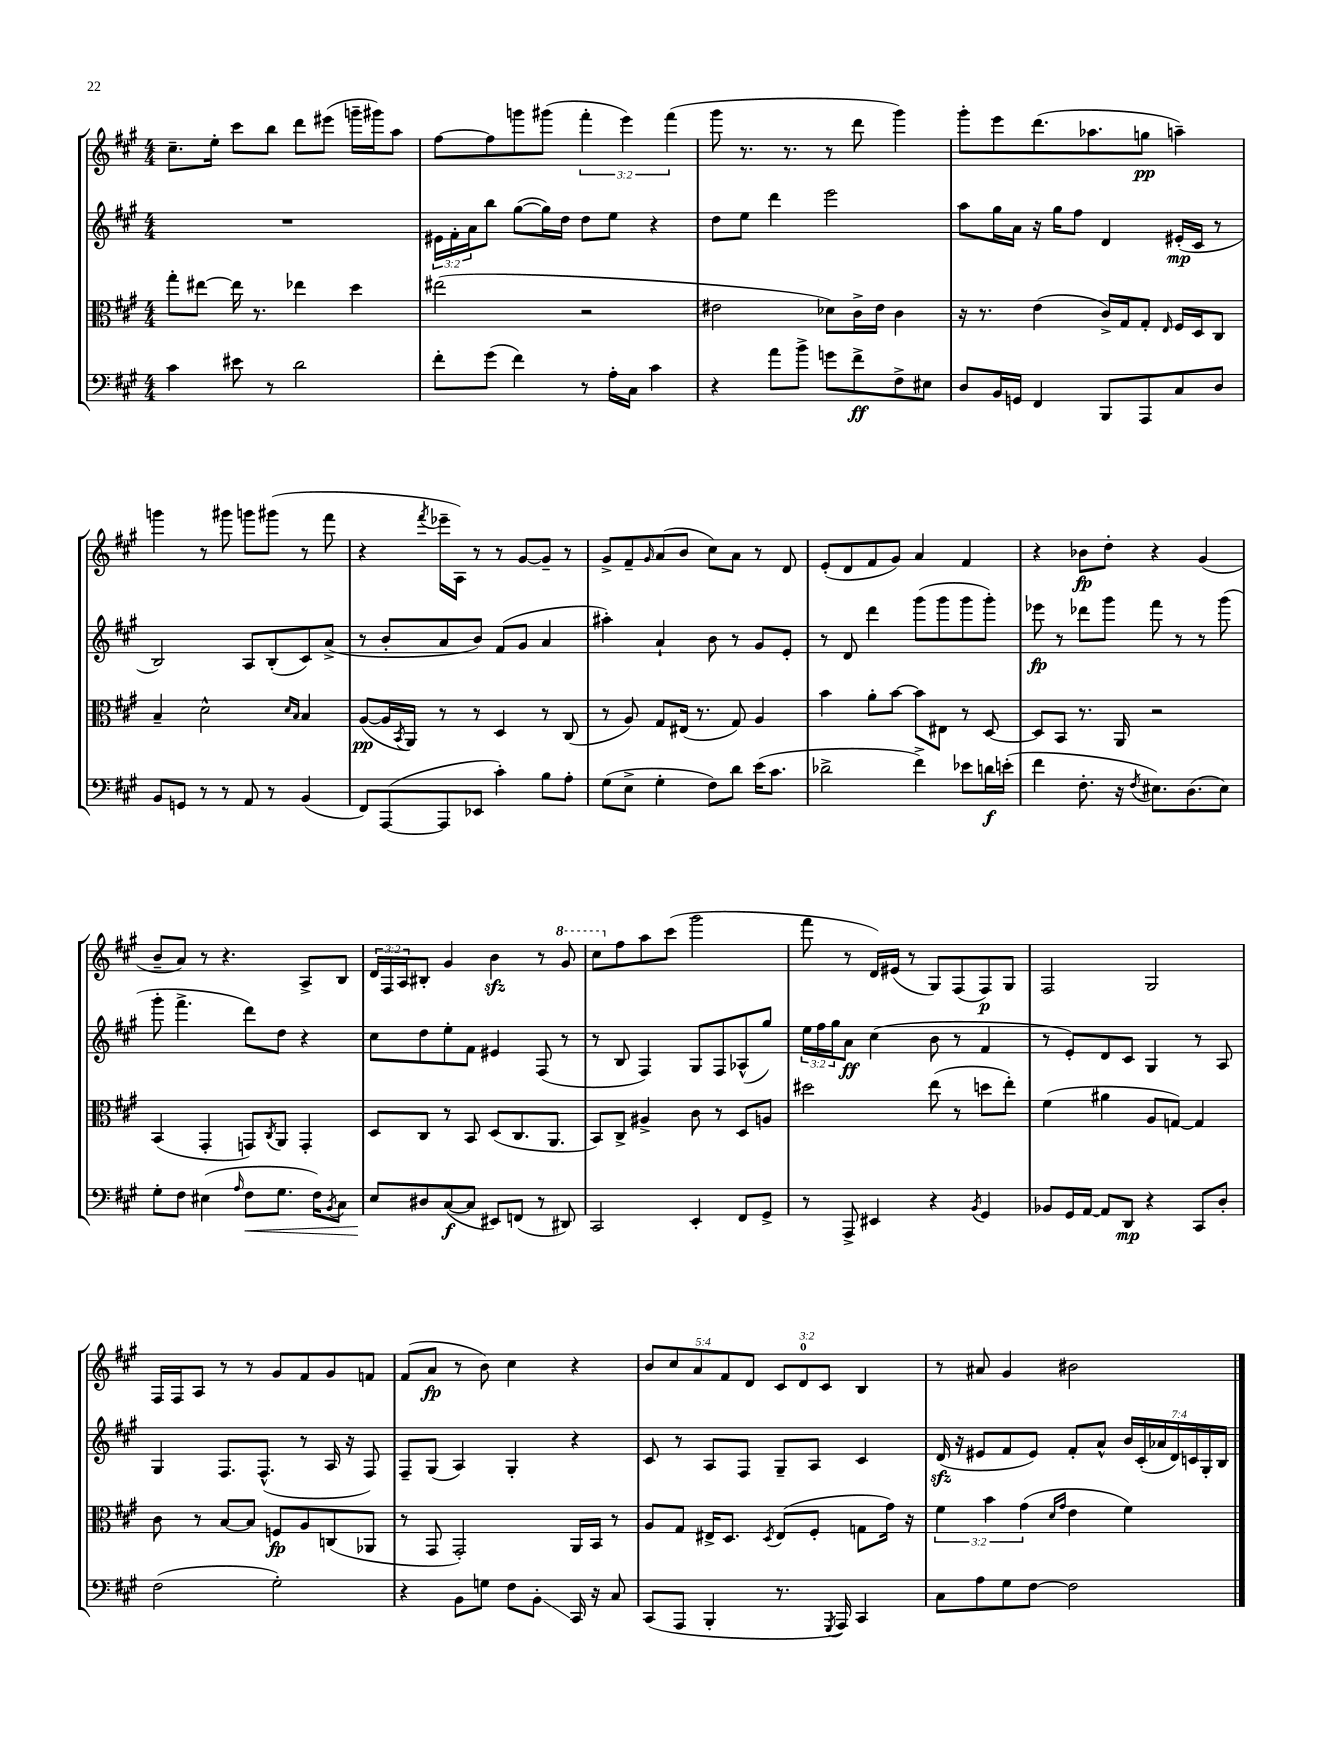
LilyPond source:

<<
\new StaffGroup <<
\new Staff = "s0" {
    \clef treble \key a \major \numericTimeSignature \time 4/4 \override Staff.TupletNumber.text = #tuplet-number::calc-fraction-text
    cis''8.-- e''16-. cis'''8 b''8 d'''8 eis'''8( g'''16-- gis'''16) a''8 |
    fis''8~ fis''8 g'''8 gis'''8( \tuplet 3/2 { fis'''4-. e'''4) fis'''4( } |
    gis'''8 r8. r8. r8 d'''8 gis'''4) |
    gis'''8-. e'''8 d'''8.( aes''8. g''8\pp a''4--) |
    g'''4 r8 gis'''8 g'''8 gis'''8( r8 fis'''8 |
    r4 \acciaccatura { fis'''8 } ees'''16-- a16) r8 r8 gis'8~ gis'8-- r8 |
    gis'8-> fis'8-- \grace { gis'16 } a'8( b'8 cis''8) a'8 r8 d'8 |
    e'8-.( d'8 fis'8 gis'8) a'4 fis'4 |
    r4 bes'8\fp d''8-. r4 gis'4( |
    b'8-- a'8) r8 r4. a8-> b8 |
    \tuplet 3/2 { d'16 fis16 a16 } bis8-. gis'4 b'4\sfz r8 \ottava #1 gis''8 |
    cis'''8 \ottava #0 fis''8 a''8 cis'''8( gis'''2 |
    fis'''8 r8 d'16) eis'16( r8 gis8) fis8( fis8\p) gis8 |
    fis2 gis2 |
    fis16 fis16 a8 r8 r8 gis'8 fis'8 gis'8 f'8 |
    fis'8( a'8\fp r8 b'8) cis''4 r4 |
    \tuplet 5/4 { b'8 cis''8 a'8 fis'8 d'8 } \tuplet 3/2 { cis'8 d'8-0 cis'8 } b4 |
    r8 ais'8 gis'4 bis'2 \bar "|." |
}
\new Staff = "s1" {
    \clef treble \key a \major \numericTimeSignature \time 4/4 \override Staff.TupletNumber.text = #tuplet-number::calc-fraction-text
    R1 |
    \tuplet 3/2 { eis'16 fis'16-. a'16 } b''8 gis''8~( gis''16) d''16 d''8 e''8 r4 |
    d''8 e''8 d'''4 e'''2 |
    a''8 gis''16 a'16 r16 gis''16 fis''8 d'4 eis'16-.\mp( cis'16 r8 |
    b2) a8 b8-.( cis'8) a'8->( |
    r8 b'8-. a'8 b'8) fis'8( gis'8 a'4 |
    ais''4-.) a'4-! b'8 r8 gis'8 e'8-. |
    r8 d'8 d'''4 gis'''8( gis'''8 gis'''8 gis'''8-.) |
    ees'''8\fp r8 des'''8 gis'''8 fis'''8 r8 r8 gis'''8( |
    gis'''8-. fis'''4.-> d'''8) d''8 r4 |
    cis''8 d''8 e''8-. fis'8 eis'4 fis8( r8 |
    r8 b8 fis4) gis8 fis8 aes8-^( gis''8) |
    \tuplet 3/2 { e''16 fis''16 gis''16 } a'8\ff cis''4( b'8 r8 fis'4 |
    r8 e'8-.) d'8 cis'8 gis4 r8 a8 |
    gis4 fis8. fis8.-^( r8 a16 r16 fis8) |
    fis8-- gis8( a4) gis4-. r4 |
    cis'8 r8 a8 fis8 gis8-- a8 cis'4 |
    d'16\sfz( r16 eis'8 fis'8 eis'8) fis'8-. a'8-^ \tuplet 7/4 { b'16 cis'16-.( aes'16 d'16) c'16 gis16-. b16 } \bar "|." |
}
\new Staff = "s2" {
    \clef alto \key a \major \numericTimeSignature \time 4/4 \override Staff.TupletNumber.text = #tuplet-number::calc-fraction-text
    gis''8-. eis''8~ eis''16 r8. ees''4 d''4 |
    eis''2( r2 |
    eis'2 des'8) cis'16-> eis'16 cis'4 |
    r16 r8. e'4( cis'16->) gis16 gis8-. \grace { e16 } fis16 d16 cis8 |
    b4-- d'2-^ \grace { d'16 b16 } b4 |
    a8~\pp( a16 \acciaccatura { b,8 } a,16) r8 r8 d4 r8 cis8( |
    r8 a8) gis8 eis16( r8. gis8) a4 |
    b'4 a'8-. b'8~ b'8 eis8 r8 d8~ |
    d8 b,8 r8. a,16 r2 |
    b,4( gis,4-. g,8) \acciaccatura { cis8 } a,8 g,4-. |
    d8 cis8 r8 b,8 d8( cis8. a,8. |
    b,8) cis8-> ais4-> cis'8 r8 d8 a8 |
    dis''2 e''8( r8 d''8 e''8-.) |
    fis'4( ais'4 a8 g8~) g4 |
    cis'8 r8 b8~ b8 f8\fp a8 c8( aes,8 |
    r8 gis,8 gis,2-.) a,16 b,16 r8 |
    a8 gis8 eis16-> d8. \acciaccatura { d8 } eis8( fis8-. g8 gis'16) r16 |
    \tuplet 3/2 { fis'4 b'4 gis'4( } \grace { d'16 gis'16 } e'4 fis'4) \bar "|." |
}
\new Staff = "s3" {
    \clef bass \key a \major \numericTimeSignature \time 4/4
    cis'4 eis'8 r8 d'2 |
    fis'8-. gis'8( fis'4) r8 a16-. cis16 cis'4 |
    r4 a'8 b'8-> g'8 fis'8->\ff fis8-> eis8 |
    d8 b,16 g,16 fis,4 b,,8 a,,8 cis8 d8 |
    b,8 g,8 r8 r8 a,8 r8 b,4( |
    fis,8) a,,8~( a,,8 ees,8 cis'4-.) b8 a8-. |
    gis8( e8-> gis4-. fis8) d'8 e'16( cis'8. |
    des'2-> fis'4->) ees'8 d'16\f e'16-.( |
    fis'4 fis8.-. r16 \acciaccatura { fis8 } eis8.) d8.( eis8) |
    gis8-. fis8 eis4( \grace { a16 } fis8\< gis8. fis16) \acciaccatura { b,8 } cis8 |
    e8\! dis8 cis8~\f( cis8 eis,8) f,8( r8 dis,8) |
    cis,2 e,4-. fis,8 gis,8-> |
    r8 a,,8-> eis,4 r4 \acciaccatura { b,8 } gis,4 |
    bes,8 gis,16 a,16~ a,8 d,8\mp r4 cis,8 d8-. |
    fis2( gis2-.) |
    r4 b,8 g8 fis8 b,8-.\glissando cis,16 r16 cis8 |
    cis,8( a,,8 b,,4-. r8. \acciaccatura { gis,,8 } a,,16) cis,4 |
    cis8 a8 gis8 fis8~ fis2 \bar "|." |
}
>>
>>
\layout { \context { \Score \remove "Bar_number_engraver" } }
